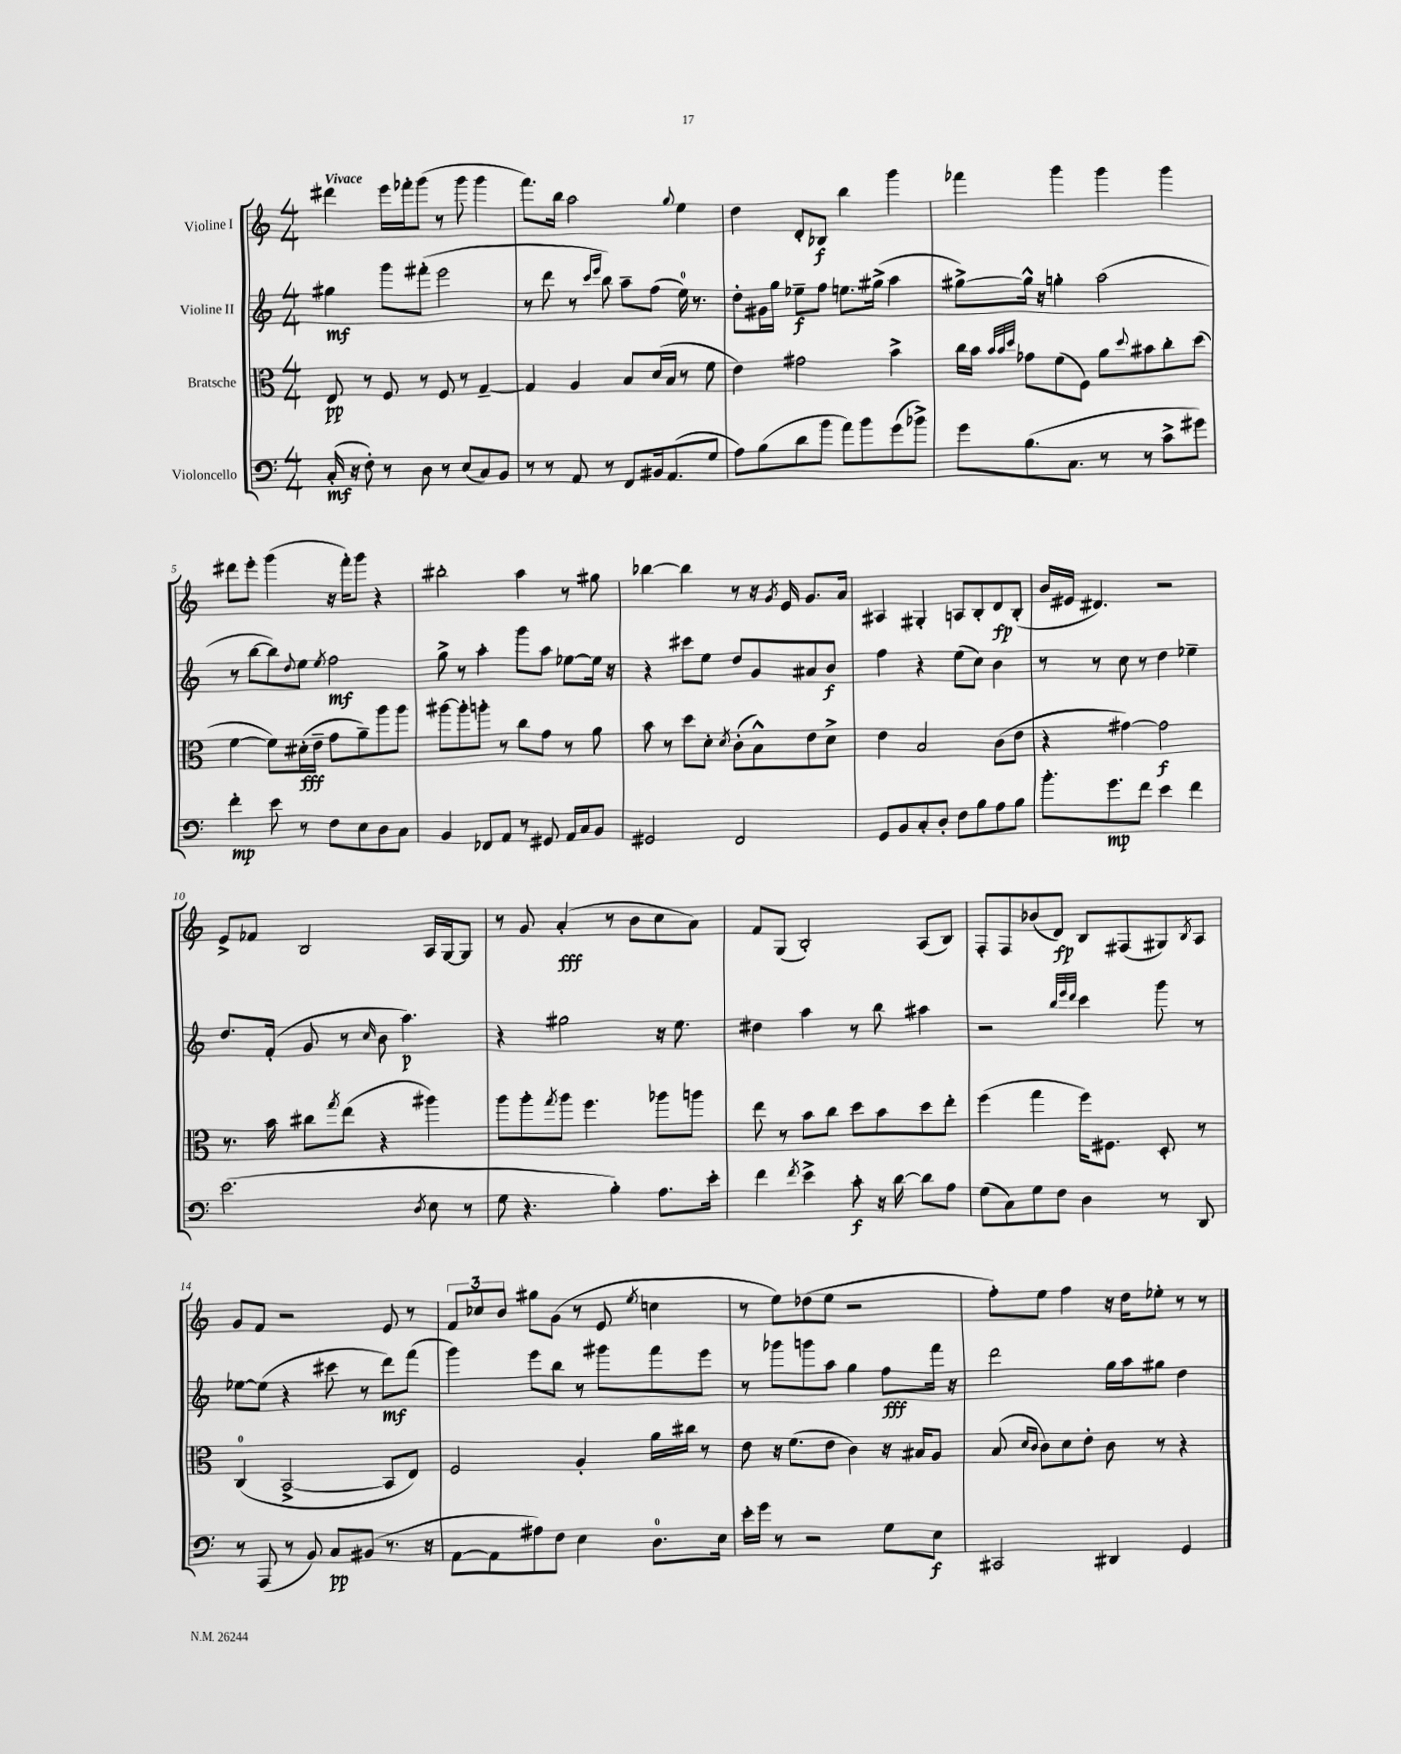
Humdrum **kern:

**kern	**kern	**kern	**kern
*staff4	*staff3	*staff2	*staff1
*clefF4	*clefC3	*clefG2	*clefG2
*k[]	*k[]	*k[]	*k[]
*M4/4	*M4/4	*M4/4	*M4/4
(16C'	8E	4gg#	4ddd#
16r	.	.	.
8F')	8r	.	.
8r	8F	8ggg	16eee
.	.	.	16fff-'
8D	8r	(8fff#'	(8ggg
8r	8F	2eee	8r
(8E	8r	.	8ggg
8C)	[4G~	.	4ggg
8BB	.	.	.
=	=	=	=
8r	4G]	8r	8.fff)
8r	.	8ddd	.
.	.	.	16bb
8AA	4A	8r	2aa
.	.	16qqccc	.
.	.	16qqeee	.
8r	.	8bb)	.
8FF	8B	8aa~	.
16BB#	(16d	(8ff	.
(8.AA	16B	.	.
.	.	.	8qqgg
.	8r	16ee)	4ee
.	.	8.r	.
8G	8f	.	.
=	=	=	=
8A)	4e)	8dd'	4dd
(8B	.	16g#	.
.	.	16gg	.
8d	2g#	8ee-~	8d'
8b	.	8ff	8B-
8a)	.	8.ee	4bb
8b	.	.	.
.	.	(16gg#^	.
(8g	4b^	4aa	4ggg
8b-^)	.	.	.
=	=	=	=
8g	16cc	[8gg#^)	4fff-
.	16b	.	.
.	32qqb	.	.
.	32qqb	.	.
.	32qqdd	.	.
(8.B	8g-	16gg#^^]	.
.	.	16r	.
.	(8f	4gg'	4ggg
8.C	.	.	.
.	8F)	.	.
8r	8a	(2aa	4ggg
.	8qqdd	.	.
8r	8b#	.	.
8c^	8cc'	.	4ggg
8g#)	(8dd	.	.
=	=	=	=
4f'	[4f	8r	8ddd#
.	.	[8bb	8eee'
8e	8f])	8bb])	(4ggg
.	.	8qqdd	.
8r	(16d#'	8ee	.
.	16e~	.	.
.	.	8qee	.
8F	8g	2ff	16r
.	.	.	16fff')
8E	8a~)	.	8ggg
8D	8aa	.	4r
8C	8aa	.	.
=	=	=	=
4BB	[8aa#	8gg^	2bb#'
.	8aa#']	8r	.
8FF-	8aa'	4aa'	.
8AA	8r	.	.
8r	8cc	8ggg	4aa
8GG#	8g	8aa	.
16AA	8r	[8ee-	8r
16C	.	.	.
8BB	8a	16ee-]	8gg#
.	.	16r	.
=	=	=	=
2GG#	8b	4r	[4bb-
.	8r	.	.
.	8dd	8ccc#	4bb-]
.	8d'	8ee	.
.	8qd	.	.
2FF	(8c'	8dd	8r
.	8B^^)	8g	16r
.	.	.	8qg
.	.	.	16e
.	8e	8a#	8.g
.	8d^	8b	.
.	.	.	16a
=	=	=	=
8GG	4e	4ff	4A#
8BB	.	.	.
8C'	2B	4r	4G#'
8D'	.	.	.
8F	.	(8ee	8A
8B	.	8cc)	8B'
8A	(8c	4b	8d
8B	8e	.	(8B'
=	=	=	=
8.b'	4r	8r	16b
.	.	.	16e#
.	.	8r	4.d#)
8.g	.	.	.
.	[4g#)	8cc	.
8f	.	8r	.
4e	2g#]	4dd	2r
4f	.	4ee-~	.
=	=	=	=
(2.e	8.r	8.dd	8e^
.	.	.	8f-
.	16b	(16f'	.
.	8cc#	8g	2B
.	8qgg	.	.
.	(8ee	8r	.
.	.	16qqcc	.
.	4r	8b	.
.	.	4.aa)	.
8qD	.	.	.
8E	4aa#)	.	16A
.	.	.	[16G
8r	.	.	8G]
=	=	=	=
8G	8aa	4r	8r
4.r	8aa'	.	8g
.	8qgg	.	.
.	8aa	2gg#	(4a'
.	4.ff	.	.
4B')	.	.	8r
.	.	.	8b
8.A	8aa-	16r	8cc
.	.	8.ee	.
.	8aa	.	8a)
16e'	.	.	.
=	=	=	=
4f	8ee	4dd#	8f
.	8r	.	(8G
8qf	.	.	.
4e^	8b	4aa	2B')
.	8cc	.	.
8c'	8dd	8r	.
16r	8b	8bb	.
[16d	.	.	.
8d]	8dd	4aa#	(8A
8A	8ee'	.	8B)
=	=	=	=
(8G	(4ff	2r	8F'
8C)	.	.	8F
8G	4gg	.	(8b-
8F	.	.	8d)
.	.	32qqbb	.
.	.	32qqeee	.
.	.	32qqddd	.
4D	16ff)	4ccc	8B
.	8.F#	.	.
.	.	.	(8F#
8r	8D'	8ggg	8G#)
.	.	.	8qB
8DD	8r	8r	8A
=	=	=	=
8r	(4C	[8ee-	8g
(8AAA	.	(8ee-]	8f
8r	[2BB^	4r	2r
8BB)	.	.	.
8C	.	8ccc#	.
(8BB#	.	8r	.
8.r	8BB]	8ddd)	8e
.	8E)	(8fff	8r
16r	.	.	.
=	=	=	=
[8AA	2F	4ggg)	12f
.	.	.	12cc-
8AA]	.	.	.
.	.	.	12b
8A#)	.	8eee	8gg#
8F	.	8bb	(8g
4E	4A'	8r	8r
.	.	8ggg#	8e
.	.	.	8qee
8.D	16a	8fff	4cc
.	16cc#	.	.
.	8r	8eee	.
16E	.	.	.
=	=	=	=
16e'	8e	8r	8r
16g	.	.	.
8r	16r	8ggg-	8ee)
.	(8.f	.	.
2r	.	8ggg	(8dd-
.	8e	8aa	8ee
.	4c)	4gg	2r
8G	16r	8ff	.
.	16B#	.	.
8E	8A	16fff	.
.	.	16r	.
=	=	=	=
2CC#	(8B	2ddd	8ff')
.	16qqd	.	.
.	16qqc	.	.
.	8c)	.	8ee
.	8d	.	4ff
.	8e'	.	.
4DD#	8c	16gg	16r
.	.	16aa	16dd
.	8r	8gg#	8ee-'
4GG	4r	4dd	8r
.	.	.	8r
==	==	==	==
*-	*-	*-	*-
